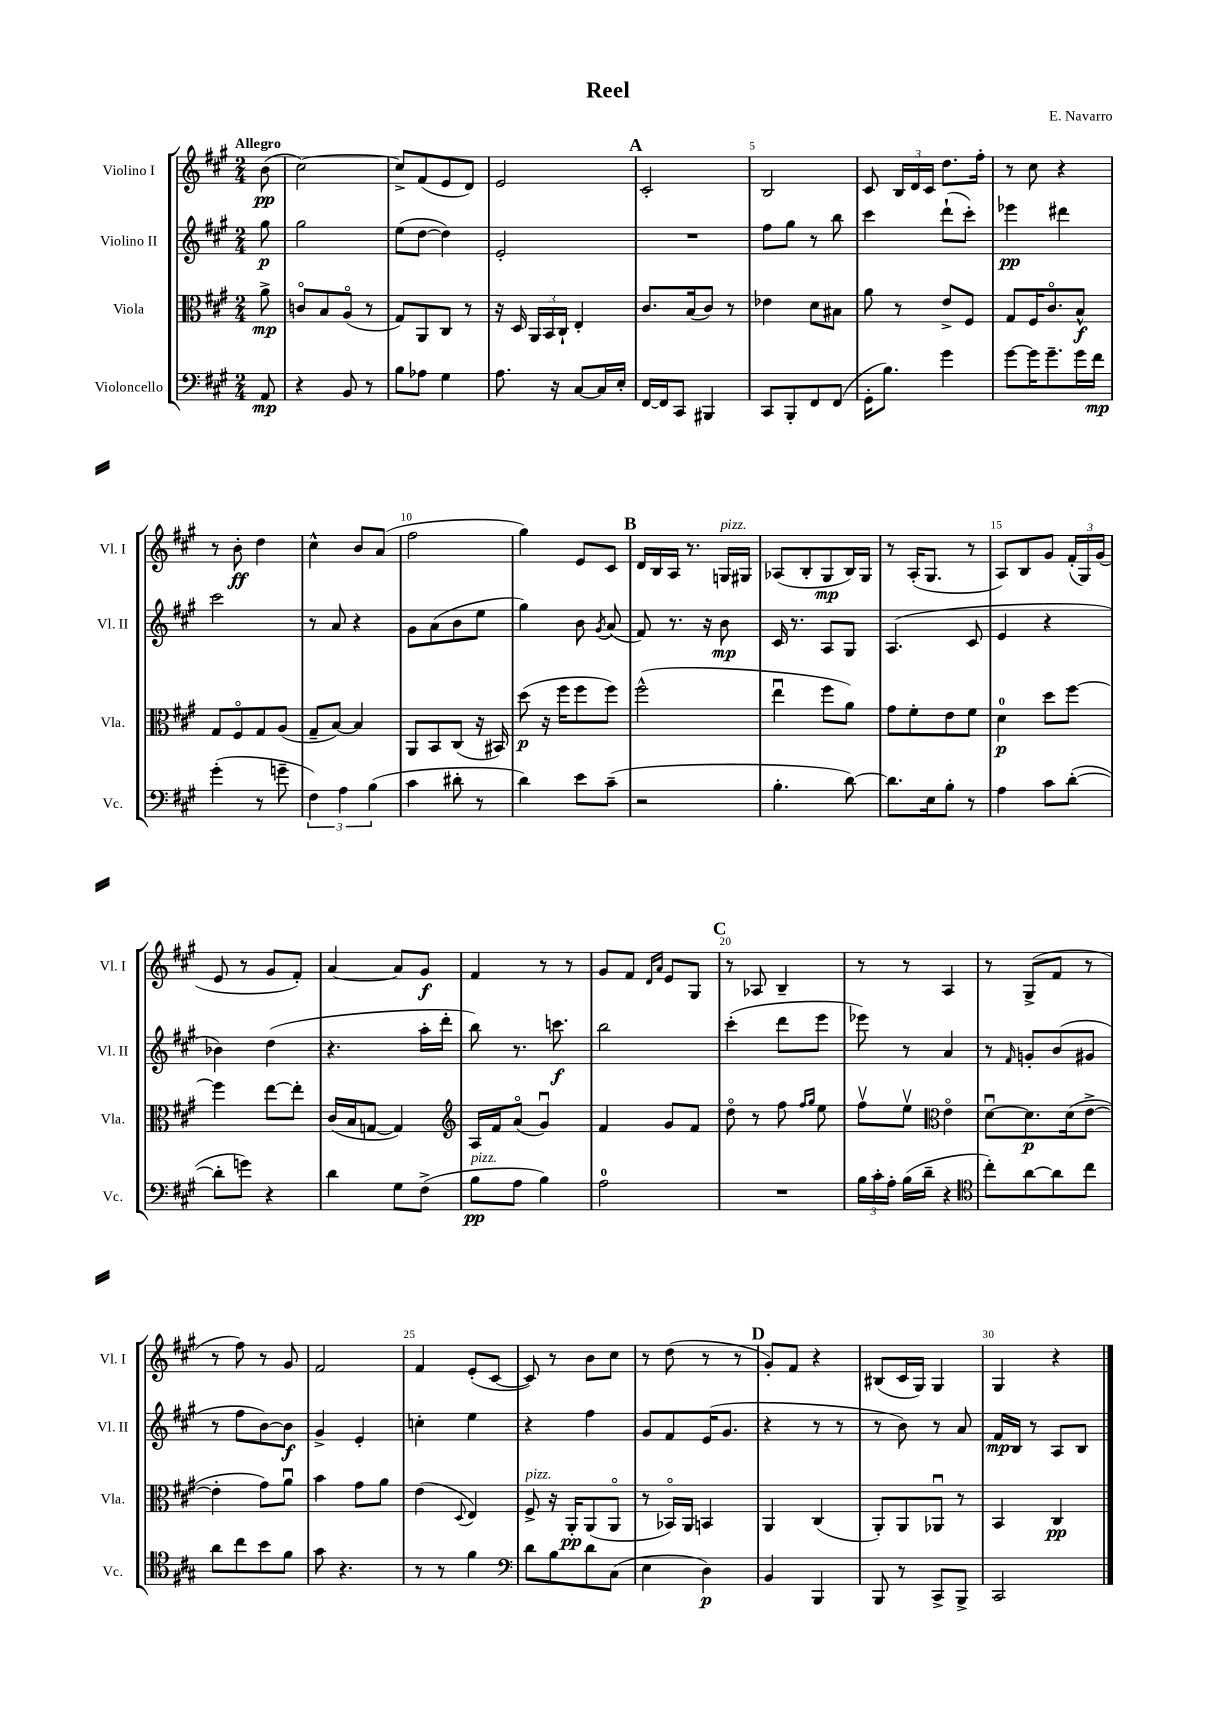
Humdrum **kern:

**kern	**dynam	**kern	**dynam	**kern	**dynam	**kern	**dynam
*part4	*part4	*part3	*part3	*part2	*part2	*part1	*part1
*staff4	*staff4	*staff3	*staff3	*staff2	*staff2	*staff1	*staff1
*I"Violoncello	*	*I"Viola	*	*I"Violino II	*	*I"Violino I	*
*I'Vc.	*	*I'Vla.	*	*I'Vl. II	*	*I'Vl. I	*
*clefF4	*	*clefC3	*	*clefG2	*	*clefG2	*
*k[f#c#g#]	*	*k[f#c#g#]	*	*k[f#c#g#]	*	*k[f#c#g#]	*
*M2/4	*	*M2/4	*	*M2/4	*	*M2/4	*
=	=	=	=	=	=	=	=
!	!	!	!	!	!	!LO:TX:a:B:t=Allegro	!
8AA/	mp	8a^\	mp	8gg#\	p	(8b\	pp
=1	=1	=1	=1	=1	=1	=1	=1
4r	.	8cn/L	.	2gg#\	.	[2cc#\)	.
.	.	8B/	.	.	.	.	.
8BB/	.	(8A/J	.	.	.	.	.
8r	.	8r	.	.	.	.	.
=2	=2	=2	=2	=2	=2	=2	=2
8B\L	.	8G#/L)	.	(8ee\L	.	8cc#^/L]	.
8A-X\J	.	8AA/	.	[8dd\J	.	(8f#/	.
4G#\	.	8C#/J	.	4dd\])	.	8e/	.
.	.	8r	.	.	.	8d/J)	.
=3	=3	=3	=3	=3	=3	=3	=3
8.A\	.	16r	.	2e'/	.	2e/	.
.	.	16D/	.	.	.	.	.
.	.	24AA/LL	.	.	.	.	.
.	.	24BB/	.	.	.	.	.
16r	.	.	.	.	.	.	.
.	.	24C#`/JJ	.	.	.	.	.
[8C#/L	.	4E'/	.	.	.	.	.
16C#/L]	.	.	.	.	.	.	.
16E'/JJ	.	.	.	.	.	.	.
!!LO:REH:place=s1:t=A
=4	=4	=4	=4	=4	=4	=4	=4
[16FF#/LL	.	8.c#/L	.	2r	.	2c#'/	.
16FF#/J]	.	.	.	.	.	.	.
8CC#/J	.	.	.	.	.	.	.
.	.	(16B/k	.	.	.	.	.
4BBB#X/	.	8c#/J)	.	.	.	.	.
.	.	8r	.	.	.	.	.
=5	=5	=5	=5	=5	=5	=5	=5
8CC#/L	.	4e-X\	.	8ff#\L	.	2B/	.
8BBB'/	.	.	.	8gg#\J	.	.	.
8FF#/	.	8d\L	.	8r	.	.	.
(8FF#/J	.	8B#X\J	.	8bb\	.	.	.
=6	=6	=6	=6	=6	=6	=6	=6
16GG#'\KL	.	8a\	.	4ccc#\	.	8c#/	.
8.B\J)	.	.	.	.	.	.	.
.	.	8r	.	.	.	24B/LL	.
.	.	.	.	.	.	24d/	.
.	.	.	.	.	.	24c#/JJ	.
4g#\	.	8e^/L	.	(8ddd`\L	.	8.dd\L	.
.	.	8F#/J	.	8ccc#'\J)	.	.	.
.	.	.	.	.	.	16ff#'\Jk	.
=7	=7	=7	=7	=7	=7	=7	=7
[8g#\L	.	8G#/L	.	4eee-X\	pp	8r	.
16g#\K]	.	16F#/K	.	.	.	8cc#\	.
8.g#~\	.	8.c#/	.	.	.	.	.
.	.	.	.	4ddd#X\	.	4r	.
16g#\L	.	8B^^/J	f	.	.	.	.
16f#\JJ	mp	.	.	.	.	.	.
!!LO:LB:g=z
=8	=8	=8	=8	=8	=8	=8	=8
(4g#'\	.	8G#/L	.	2ccc#\	.	8r	.
.	.	8F#/	.	.	.	8b'\	ff
8r	.	8G#/	.	.	.	4dd\	.
8gn~\	.	(8A/J	.	.	.	.	.
=9	=9	=9	=9	=9	=9	=9	=9
6F#\)	.	8G#~/L	.	8r	.	4cc#^^\	.
.	.	[8B/J)	.	8a/	.	.	.
6A\	.	.	.	.	.	.	.
.	.	4B/]	.	4r	.	8b/L	.
(6B\	.	.	.	.	.	.	.
.	.	.	.	.	.	(8a/J	.
=10	=10	=10	=10	=10	=10	=10	=10
4c#\	.	8AA/L	.	8g#\L	.	2ff#\	.
.	.	8BB/	.	(8a\	.	.	.
8d#X'\	.	(8C#/J	.	8b\	.	.	.
8r	.	16r	.	8ee\J	.	.	.
.	.	16BB#X/)	.	.	.	.	.
=11	=11	=11	=11	=11	=11	=11	=11
4d\)	.	(8dd\	p	4gg#\)	.	4gg#\)	.
.	.	16r	.	.	.	.	.
.	.	16ff#\KL	.	.	.	.	.
8e\L	.	8ff#\	.	8b\	.	8e/L	.
.	.	.	.	8qg#/	.	.	.
(8c#~\J	.	8ff#\J)	.	(8a/	.	8c#/J	.
!!LO:REH:place=s1:t=B
=12	=12	=12	=12	=12	=12	=12	=12
2r	.	(2ff#^^\	.	8f#/)	.	16d/LL	.
.	.	.	.	.	.	16B/	.
.	.	.	.	8.r	.	16A/JJ	.
.	.	.	.	.	.	8.r	.
.	.	.	.	16r	.	.	.
!	!	!	!	!	!	!LO:TX:a:i:t=pizz.	!
.	.	.	.	8b\	mp	16Gn/LL	.
.	.	.	.	.	.	16G#X/JJ	.
=13	=13	=13	=13	=13	=13	=13	=13
4.B'\	.	4eeu\	.	16c#/	.	(8A-X/L	.
.	.	.	.	8.r	.	.	.
.	.	.	.	.	.	8B'/	.
.	.	8ff#\L	.	8A/L	.	8G#/	mp
[8d\)	.	8a\J)	.	8G#/J	.	16B/L)	.
.	.	.	.	.	.	16G#/JJ	.
=14	=14	=14	=14	=14	=14	=14	=14
8.d\L]	.	8g#\L	.	(4.A/	.	8r	.
.	.	8f#'\	.	.	.	(16A'/KL	.
16E\k	.	.	.	.	.	8.G#/J	.
8B'\J	.	8e\	.	.	.	.	.
8r	.	8f#\J	.	8c#/	.	8r	.
=15	=15	=15	=15	=15	=15	=15	=15
4A\	.	4d\	p	4e/	.	8A/L)	.
.	.	.	.	.	.	8B/	.
8c#\L	.	8dd\L	.	4r	.	8g#/J	.
([8d'\J	.	[8ff#\J	.	.	.	(24f#'/LL	.
.	.	.	.	.	.	24G#/)	.
.	.	.	.	.	.	(24g#/JJ	.
!!LO:LB:g=z
=16	=16	=16	=16	=16	=16	=16	=16
8d'\L]	.	4ff#\]	.	4b-X\)	.	8e/	.
8gn\J)	.	.	.	.	.	8r	.
4r	.	[8ee\L	.	(4dd\	.	8g#/L	.
.	.	8ee'\J]	.	.	.	8f#'/J)	.
=17	=17	=17	=17	=17	=17	=17	=17
4d\	.	(16c#/LL	.	4.r	.	[4a/	.
.	.	16B/J	.	.	.	.	.
.	.	[8Gn/J	.	.	.	.	.
8G#\L	.	4G/])	.	.	.	8a/L]	.
(8F#^\J	.	.	.	16aa'\LL	.	8g#/J	f
.	.	.	.	16ddd'\JJ	.	.	.
=18	=18	=18	=18	=18	=18	=18	=18
*	*	*clefG2	*	*	*	*	*
!LO:TX:a:i:t=pizz.	!	!	!	!	!	!	!
8B\L	pp	16A/LL	.	8bb\)	.	4f#/	.
.	.	16f#/J	.	.	.	.	.
8A\J	.	(8a/J	.	8.r	.	.	.
4B\)	.	4g#u/)	.	.	.	8r	.
.	.	.	.	8.cccn\	f	.	.
.	.	.	.	.	.	8r	.
=19	=19	=19	=19	=19	=19	=19	=19
2A\	.	4f#/	.	2bb\	.	8g#/L	.
.	.	.	.	.	.	8f#/J	.
.	.	.	.	.	.	16qqd/LL	.
.	.	.	.	.	.	16qqa/JJ	.
.	.	8g#/L	.	.	.	8e/L	.
.	.	8f#/J	.	.	.	8G#/J	.
!!LO:REH:place=s1:t=C
=20	=20	=20	=20	=20	=20	=20	=20
2r	.	8dd\	.	(4ccc#'\	.	8r	.
.	.	8r	.	.	.	8A-X/	.
.	.	8ff#\	.	8ddd\L	.	4B~/	.
.	.	16qqff#/LL	.	.	.	.	.
.	.	16qqgg#/JJ	.	.	.	.	.
.	.	8ee\	.	8eee\J	.	.	.
=21	=21	=21	=21	=21	=21	=21	=21
24B\LL	.	8ff#v\L	.	8eee-X\)	.	8r	.
24c#'\	.	.	.	.	.	.	.
24A'\JJ	.	.	.	.	.	.	.
(16B\LL	.	8eev\J	.	8r	.	8r	.
16d~\JJ	.	.	.	.	.	.	.
*	*	*clefC3	*	*	*	*	*
4r	.	4e\	.	4a/	.	4A/	.
=22	=22	=22	=22	=22	=22	=22	=22
*clefC4	*	*	*	*	*	*	*
8cc#'\L)	.	[8du\L	.	8r	.	8r	.
.	.	.	.	16qqf#/	.	.	.
[8a\	.	8.d\]	p	8gn'/L	.	(8G#^/L	.
8a\]	.	.	.	(8b/	.	8f#/J	.
.	.	(16d\k	.	.	.	.	.
8cc#\J	.	[8e^\J	.	8g#X/J	.	8r	.
!!LO:LB:g=z
=23	=23	=23	=23	=23	=23	=23	=23
8a\L	.	4e'\]	.	8r	.	8r	.
8cc#\	.	.	.	8ff#\L	.	8ff#\)	.
8b\	.	8g#\L)	.	[8b\)	.	8r	.
8f#\J	.	8au\J	.	8b\J]	f	8g#/	.
=24	=24	=24	=24	=24	=24	=24	=24
8g#\	.	4b\	.	4g#^/	.	2f#/	.
4.r	.	.	.	.	.	.	.
.	.	8g#\L	.	4e'/	.	.	.
.	.	8a\J	.	.	.	.	.
=25	=25	=25	=25	=25	=25	=25	=25
8r	.	(4e\	.	4ccn'\	.	4f#/	.
8r	.	.	.	.	.	.	.
.	.	8qqD/	.	.	.	.	.
4f#\	.	4E/)	.	4ee\	.	(8e'/L	.
.	.	.	.	.	.	[8c#/J	.
=26	=26	=26	=26	=26	=26	=26	=26
*clefF4	*	*	*	*	*	*	*
!	!	!LO:TX:a:i:t=pizz.	!	!	!	!	!
8d\L	.	8F#^/	.	4r	.	8c#/])	.
8B\	.	16r	.	.	.	8r	.
.	.	16AA'/KL	pp	.	.	.	.
8d\	.	(8AA/	.	4ff#\	.	8b\L	.
(8C#\J	.	8AA/J	.	.	.	8cc#\J	.
=27	=27	=27	=27	=27	=27	=27	=27
4E\	.	8r	.	8g#/L	.	8r	.
.	.	16BB-X/LL)	.	8f#/	.	(8dd\	.
.	.	16AA/JJ	.	.	.	.	.
4D\)	p	4BBn/	.	(16e/K	.	8r	.
.	.	.	.	8.g#/J	.	.	.
.	.	.	.	.	.	8r	.
!!LO:REH:place=s1:t=D
=28	=28	=28	=28	=28	=28	=28	=28
4BB/	.	4AA/	.	4r	.	8g#'/L)	.
.	.	.	.	.	.	8f#/J	.
4BBB/	.	(4C#/	.	8r	.	4r	.
.	.	.	.	8r	.	.	.
=29	=29	=29	=29	=29	=29	=29	=29
8BBB/	.	8AA'/L)	.	8r	.	(8B#X/L	.
8r	.	8AA/	.	8b\)	.	16c#/L	.
.	.	.	.	.	.	16G#/JJ)	.
8CC#^/L	.	8AA-Xu/J	.	8r	.	4G#/	.
8BBB^/J	.	8r	.	8a/	.	.	.
=30	=30	=30	=30	=30	=30	=30	=30
2CC#/	.	4BB/	.	16f#/LL	mp	4G#/	.
.	.	.	.	16B/JJ	.	.	.
.	.	.	.	8r	.	.	.
.	.	4C#/	pp	8A/L	.	4r	.
.	.	.	.	8B/J	.	.	.
==	==	==	==	==	==	==	==
*-	*-	*-	*-	*-	*-	*-	*-
